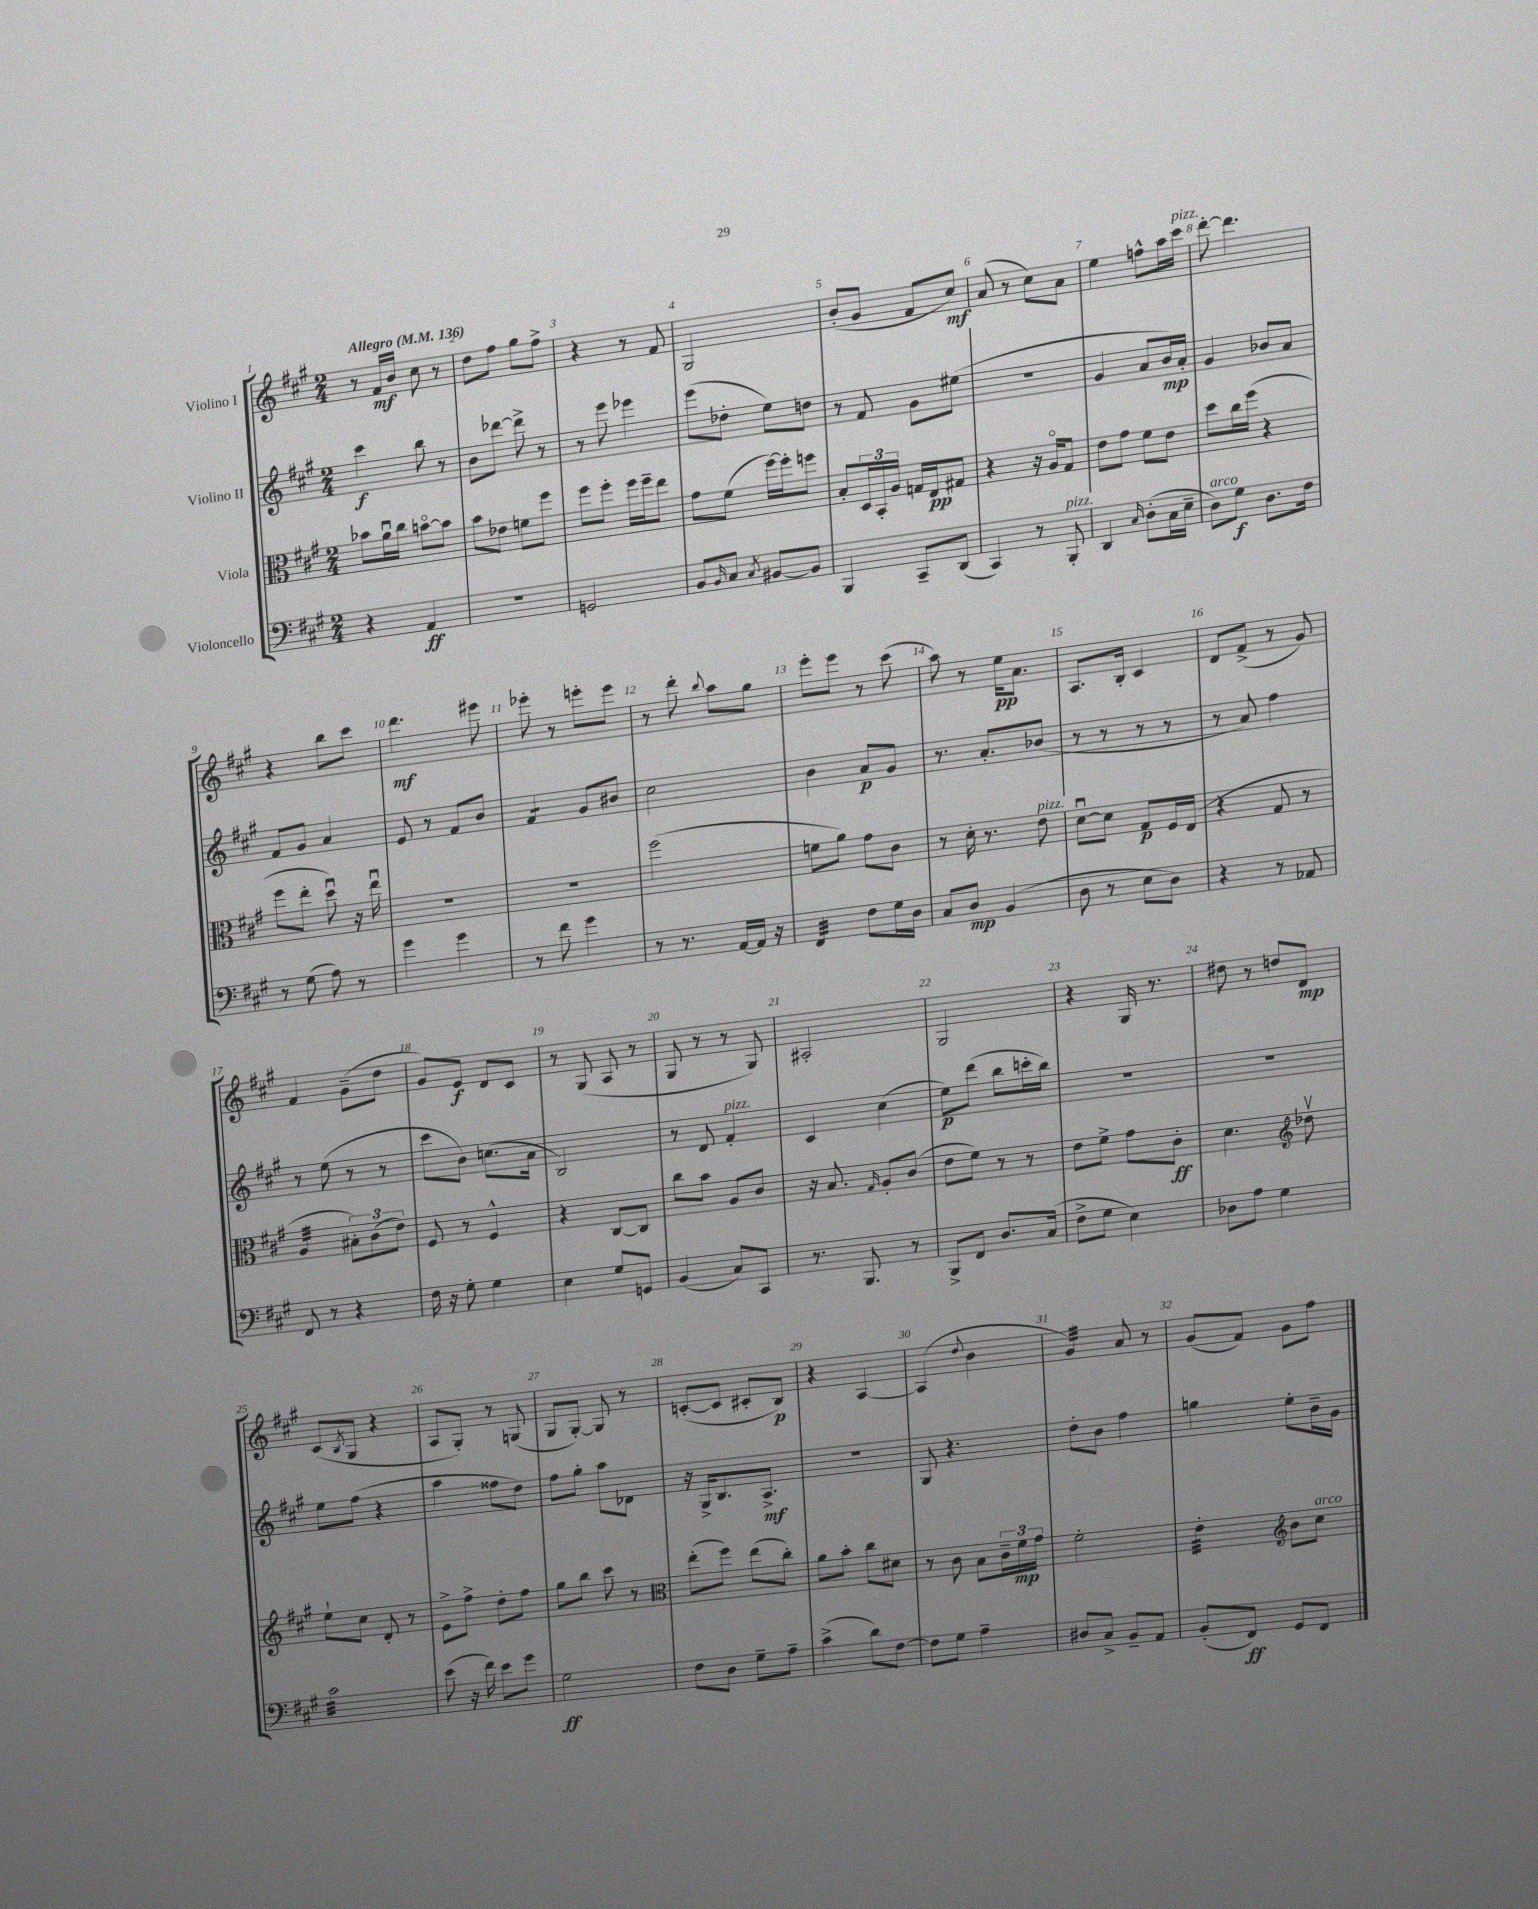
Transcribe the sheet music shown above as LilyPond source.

<<
\new StaffGroup <<
\new Staff = "s0" \with { instrumentName = "Violino I" } {
    \clef treble \key a \major \numericTimeSignature \time 2/4 \tempo "Allegro" 4 = 136
    r8 fis'16\mf b'16 cis''8 r8 |
    d''8 fis''8 gis''8 fis''8-> |
    r4 r8 fis'8 |
    gis2 |
    b'8-.( gis'8 fis'8 cis''8\mf) |
    a'8( r8 cis''8) a'8 |
    e''4 f''8-^ a''16 cis'''16^\markup { \italic "pizz." } |
    d'''8~-. d'''4. |
    r4 b''8 cis'''8 |
    d'''4.\mf eis'''8 |
    ees'''8-. r8 e'''8-. e'''8 |
    r8 d'''8-. \appoggiatura { b''8 } a''8 gis''8 |
    e'''8-. e'''8 r8 cis'''8( |
    a''8) r8 e''16\pp a'8. |
    a8. b16-. cis'4 |
    d'8 fis'8->( r8 gis'8) |
    fis'4 gis'8--( d''8 |
    gis'8) e'8\f d'8 cis'8 |
    r8 gis8( a8 r8 |
    gis8 r8 r8 gis8) |
    ais2-. |
    gis2 |
    r4 gis16 r8. |
    dis''8 r8 d''8 d'8\mp |
    cis'8( \acciaccatura { b8 } gis8 r4 |
    a8 gis8-.) r8 g8( |
    gis8 gis8~-.) gis8 r8 |
    c'8~-.( c'8 cis'8-. b8\p) |
    r4 a4~ |
    a4( \appoggiatura { d''8 } b'4 |
    gis'4:32) a'8 r8 |
    gis'8( fis'8) gis'8 fis''8 \bar "|." |
}
\new Staff = "s1" \with { instrumentName = "Violino II" } {
    \clef treble \key a \major \numericTimeSignature \time 2/4
    cis'''4\f b''8 r8 |
    b'8 des'''8~ des'''8-> r8 |
    r8 e'''8 ees'''4 |
    e'''8( des''8-. e''8) d''8 |
    r8 fis'8 gis'8 eis''8( |
    R2 |
    gis'4 a'8 b'16\mp) a'16-. |
    gis'4 bes'8 a'8 |
    fis'8 gis'8 a'4 |
    e'8 r8 fis'8 b'8 |
    fis'4:8 gis'8 bis'8 |
    cis''2 |
    b'4 a'8\p gis'8 |
    r8. a'8.-. bes'8( |
    r8 r8 r8 r8 |
    r8 a'8) fis''4 |
    r8 e''8( r8 r8 |
    cis'''8 b'8) c''8.( a'16 |
    b2) |
    r8 d'8 fis'4-.^\markup { \italic "pizz." } |
    cis'4 cis''4( |
    e''8\p) d'''8( b''8 c'''16-. b''16) |
    r2 |
    R2 |
    e''8 fis''8( r4 |
    a''4 fisis''8 d''8) |
    fis''8 gis''8-. a''8 des'8 |
    r16 gis16-> b8. a8.->\mf |
    R2 |
    gis8 r4. |
    d''8-. b'8 fis''4 |
    g''4 e''8-. b'16-- gis'16 \bar "|." |
}
\new Staff = "s2" \with { instrumentName = "Viola" } {
    \clef alto \key a \major \numericTimeSignature \time 2/4
    bes'8 a'16\downbow cis''16 b'8~\flageolet b'8 |
    b'8 ees'8 f'8 fis''8 |
    fis''8 fis''8-. fis''16 fis''16-- e''8 |
    gis'8 fis'8( fis''16~) fis''16-. f''8 |
    b8-. \tuplet 3/2 { d16 b,16-. a16 } g16 e16\pp gis8 |
    r4 r16 a16\flageolet gis8 |
    e'8 gis'8 fis'8 e'8 |
    d''8 cis''16 fis''16( r4 |
    fis''8 e''8-. d''8\downbow) r16 e''16\downbow |
    R2 |
    R2 |
    fis''2( |
    f'8 a'8) gis'8 cis'8 |
    r8 d'16-. r8. e'8^\markup { \italic "pizz." } |
    d'8~\downbow d'8 gis8\p fis16 e16( |
    r4 gis8 r8 |
    a4:32 \tuplet 3/2 { bis8-.) cis'8( e'8) } |
    fis8 r8 fis4-^ |
    r4 cis8~ cis8 |
    cis''8 b'8 a8 cis'8 |
    r16 b8. \grace { gis16 } a8-. cis'8( |
    e'8 fis'8) r8 r8 |
    e'8 fis'8-> gis'8 cis'8-.\ff |
    d'4. \clef treble des''8\upbow |
    e''8-! cis''8 d'8-. r8 |
    e'8-> fis''8-> d''8-. fis''8 |
    gis''8 b''8 cis'''8 r8 |
    \clef alto e''8-.( fis''8) e''8( cis''8-.) |
    a'8 b'8-. cis''8 dis'8 |
    r8 cis'8 b8 \tuplet 3/2 { cis'16-- fis'16\mp gis'16 } |
    fis'2-. |
    e'4:32-. \clef treble b'8 cis''8^\markup { \italic "arco" } \bar "|." |
}
\new Staff = "s3" \with { instrumentName = "Violoncello" } {
    \clef bass \key a \major \numericTimeSignature \time 2/4
    r4 a,4\ff |
    r2 |
    g,2 |
    b,8 \grace { b,16 } cis8 \acciaccatura { cis8 } bis,8~ bis,8 |
    b,,4 cis,8-- d,8( |
    cis,4) r8 b,,8-.^\markup { \italic "pizz." } |
    d,4 \grace { cis16 } d8-.( cis16 e16-- |
    d8^\markup { \italic "arco" }) gis8\f d8. fis16 |
    r8 gis8( a8) r8 |
    gis'4 gis'4 |
    r8 fis'8 gis'4 |
    r8 r8. a,16~ a,16 r16 |
    fis,4:32 fis8 gis16 d16 |
    cis8 d8\mp b,4( |
    d8 r8 e8 d8) |
    r4 r8 aes,8 |
    fis,8 r8 r4 |
    fis16 r16 gis8-. gis4 |
    e4 gis8 g,8 |
    b,4( cis8) cis,8 |
    r8. b,,8. r8 |
    b,,8-> fis,8 d8. cis16( |
    fis8-> gis8 e4) |
    des8 a8 gis4 |
    cis'2:32 |
    e'8( r16 fis'16) e'8 gis'8 |
    gis2\ff |
    fis8 d8 gis8-- a8-- |
    cis'4->( d'8) fis8~ |
    fis8 gis8 a4-- |
    dis8 cis8-> b,8-- a,8 |
    b,8-.( fis,8\ff) gis,8 fis,8 \bar "|." |
}
>>
>>
\layout { \context { \Score \override BarNumber.break-visibility = ##(#f #t #t) barNumberVisibility = #all-bar-numbers-visible } }
